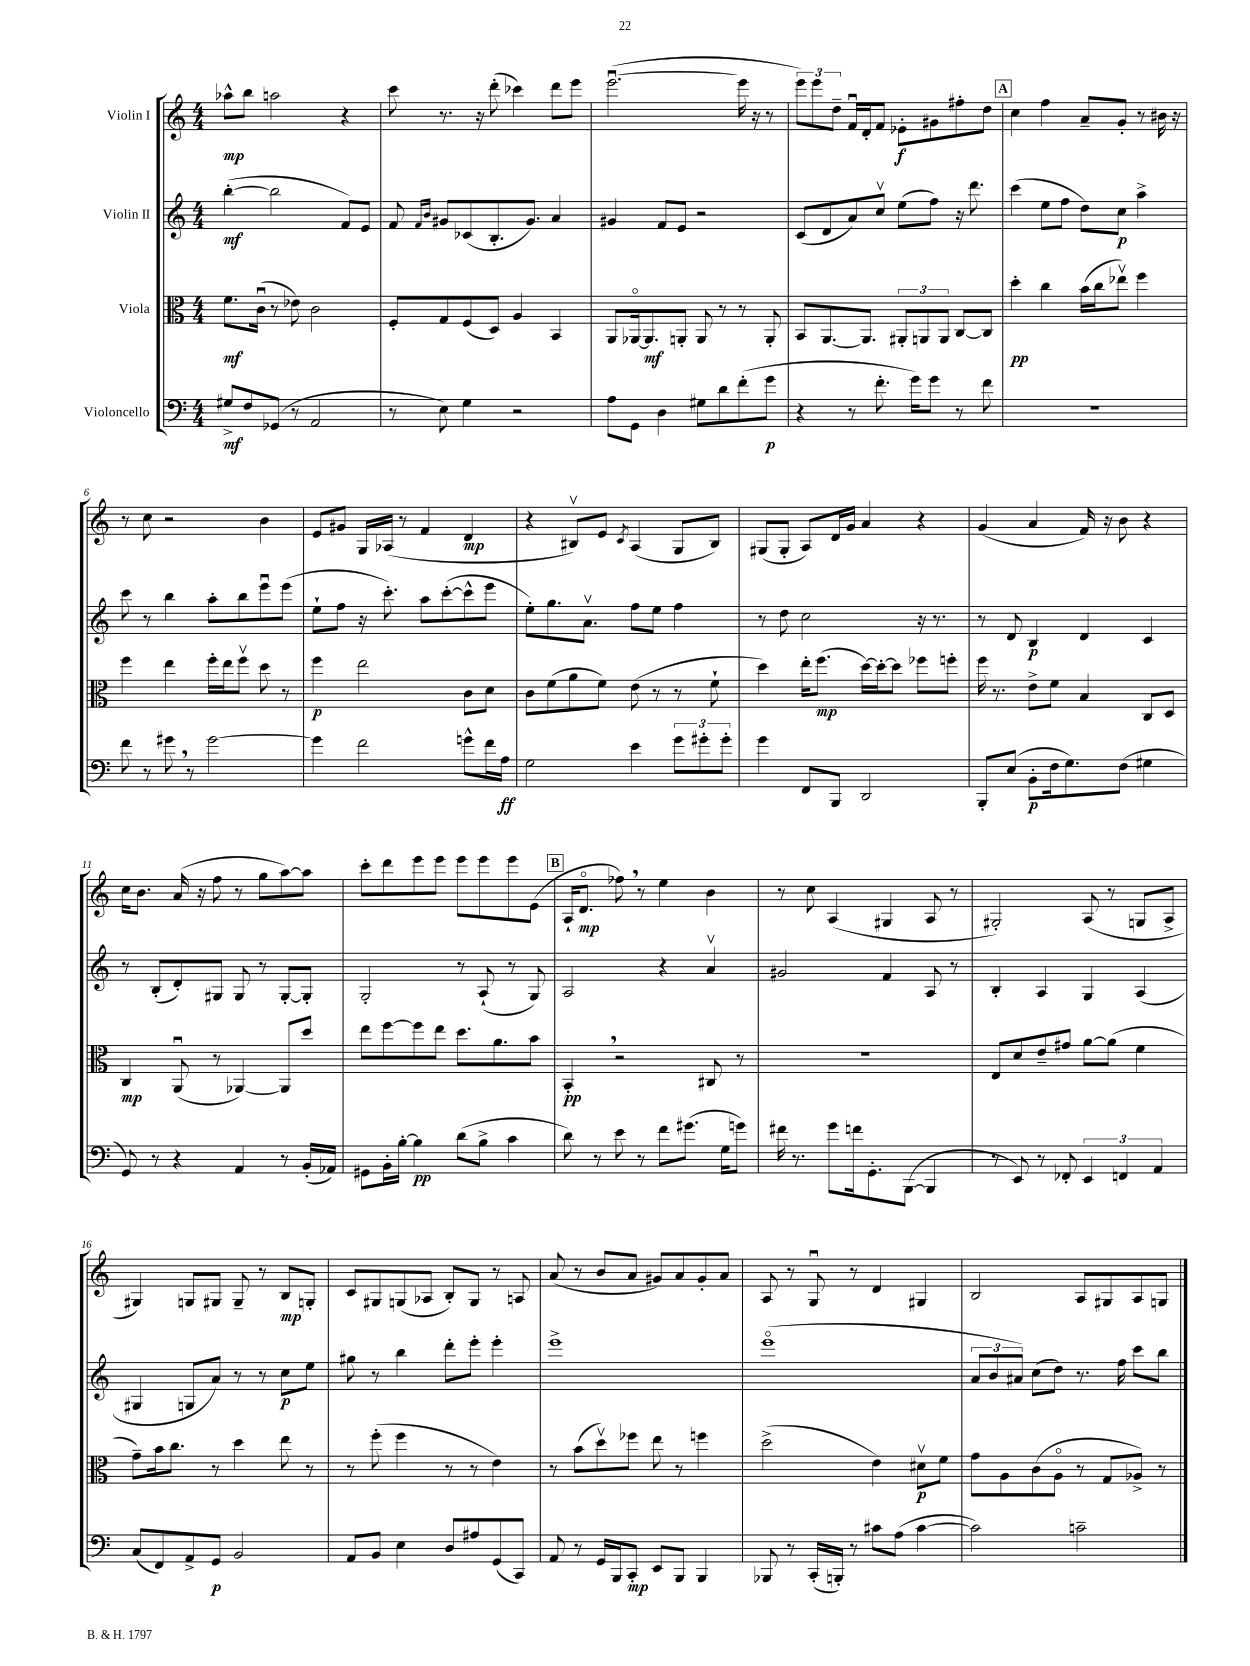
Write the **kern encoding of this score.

**kern	**dynam	**kern	**dynam	**kern	**dynam	**kern	**dynam
*part4	*part4	*part3	*part3	*part2	*part2	*part1	*part1
*staff4	*staff4	*staff3	*staff3	*staff2	*staff2	*staff1	*staff1
*I"Violoncello	*	*I"Viola	*	*I"Violin II	*	*I"Violin I	*
*clefF4	*	*clefC3	*	*clefG2	*	*clefG2	*
*k[]	*	*k[]	*	*k[]	*	*k[]	*
*M4/4	*	*M4/4	*	*M4/4	*	*M4/4	*
=1	=1	=1	=1	=1	=1	=1	=1
8G#X^/L	mf	8.f\L	mf	([4bb'\	mf	8aa-X^^\L	mp
8F/	.	.	.	.	.	8bb\J	.
.	.	(16cu\Jk	.	.	.	.	.
(8GG-X/J	.	8r	.	2bb\]	.	2aan\	.
8r	.	8e-X\)	.	.	.	.	.
2AA/	.	2c\	.	.	.	.	.
.	.	.	.	8f/L)	.	4r	.
.	.	.	.	8e/J	.	.	.
=2	=2	=2	=2	=2	=2	=2	=2
8r	.	8F'/L	.	8f/	.	8ccc\	.
.	.	.	.	16qqf/LL	.	.	.
.	.	.	.	16qqb/JJ	.	.	.
8E\)	.	8G/	.	8g#X/L	.	8.r	.
4G\	.	(8F/	.	(8c-X/	.	.	.
.	.	.	.	.	.	16r	.
.	.	8D/J)	.	8.B'/	.	(8ddd'\	.
2r	.	4A/	.	.	.	4ccc-X\)	.
.	.	.	.	8.g#/J)	.	.	.
.	.	4BB/	.	4a/	.	8ddd\L	.
.	.	.	.	.	.	8eee\J	.
=3	=3	=3	=3	=3	=3	=3	=3
8A\L	.	8AA/L	.	4g#X/	.	([2.eeeu\	.
8GG\J	.	[16AA-X/k	.	.	.	.	.
.	.	8.AA-/]	mf	.	.	.	.
4D\	.	.	.	8f/L	.	.	.
.	.	8AAn'/J	.	8e/J	.	.	.
8G#X\L	.	8AA/	.	2r	.	.	.
8d\	.	8r	.	.	.	.	.
(8f'\	.	8r	.	.	.	16eee\]	.
.	.	.	.	.	.	16r	.
8g\J	p	8AA'/	.	.	.	8r	.
=4	=4	=4	=4	=4	=4	=4	=4
4r	.	8BB/L	.	(8c/L	.	12eee\L)	.
.	.	.	.	.	.	12eee\	.
.	.	[8.AA/	.	8d/	.	.	.
.	.	.	.	.	.	12dd~\J	.
8r	.	.	.	8a/)	.	16fu/LL	.
.	.	8.AA/J]	.	.	.	16d'/J	.
8.f'\	.	.	.	8ccv/J	.	8f/J	.
.	.	12AA#X'/L	.	(8ee\L	.	8e-X'\L	f
16g\KL)	.	.	.	.	.	.	.
.	.	12AAn/	.	.	.	.	.
8g\J	.	.	.	8ff\J)	.	8g#X\	.
.	.	12AA/J	.	.	.	.	.
8r	.	[8C/L	.	16r	.	8ff#X'\	.
.	.	.	.	8.ddd\	.	.	.
8f\	.	8C/J]	.	.	.	8dd\J	.
!!LO:REH:place=s1:t=A
=5	=5	=5	=5	=5	=5	=5	=5
1r	.	4dd'\	pp	(4ccc\	.	4cc\	.
.	.	4cc\	.	8ee\L	.	4ff\	.
.	.	.	.	8ff\J	.	.	.
.	.	(16b\LL	.	8dd\L)	.	8a~/L	.
.	.	16cc\J	.	.	.	.	.
.	.	8ee-Xv\J)	.	8cc\J	p	8g'/J	.
.	.	4ff\	.	4aa^\	.	8r	.
.	.	.	.	.	.	16b#X\	.
.	.	.	.	.	.	16r	.
!!LO:LB:g=z
=6	=6	=6	=6	=6	=6	=6	=6
8f\	.	4ff\	.	8ccc\	.	8r	.
8r	.	.	.	8r	.	8cc\	.
8g#X,\	.	4ee\	.	4bb\	.	2r	.
8r	.	.	.	.	.	.	.
[2g#\	.	16ff'\LL	.	8aa'\L	.	.	.
.	.	16ee\J	.	.	.	.	.
.	.	8ffv\J	.	8bb\	.	.	.
.	.	8dd\	.	8eeeu\	.	4b\	.
.	.	8r	.	(8eee\J	.	.	.
=7	=7	=7	=7	=7	=7	=7	=7
4g#\]	.	4ff\	p	8ee`\L	.	8e/L	.
.	.	.	.	8ff\J	.	8g#X/J	.
2f\	.	2ee\	.	16r	.	16G/LL	.
.	.	.	.	8.ccc'\)	.	(16A-X/JJ	.
.	.	.	.	.	.	8r	.
.	.	.	.	8aa\L	.	4f/	.
.	.	.	.	([8ccc'\	.	.	.
8gn^^\L	.	8c\L	.	8ccc^^\]	.	4d/	mp
16f\L	.	8d\J	.	8eee\J	.	.	.
16A\JJ	ff	.	.	.	.	.	.
=8	=8	=8	=8	=8	=8	=8	=8
2G\	.	8c\L	.	8ee'\L)	.	4r	.
.	.	(8f\	.	8.gg\	.	.	.
.	.	8a\	.	.	.	8B#Xv/L)	.
.	.	.	.	8.av\J	.	.	.
.	.	8f\J)	.	.	.	8e/J	.
.	.	.	.	.	.	8qc/	.
4e\	.	(8e\	.	8ff\L	.	(4A/	.
.	.	8r	.	8ee\J	.	.	.
12g\L	.	8r	.	4ff\	.	8G/L	.
12g#X'\	.	.	.	.	.	.	.
.	.	8f`\	.	.	.	8B#/J)	.
12g#'\J	.	.	.	.	.	.	.
=9	=9	=9	=9	=9	=9	=9	=9
4g\	.	4dd\)	.	8r	.	(8G#X/L	.
.	.	.	.	8dd\	.	8G#'/J	.
8FF/L	.	16ee'\KL	.	2cc\	.	8A/L)	.
.	.	(8.ff\J	mp	.	.	.	.
8BBB/J	.	.	.	.	.	16d/L	.
.	.	.	.	.	.	16g/JJ	.
2DD/	.	[16dd\LL)	.	.	.	4a/	.
.	.	16dd'\J_	.	.	.	.	.
.	.	8dd\J]	.	.	.	.	.
.	.	8ff-X\L	.	16r	.	4r	.
.	.	.	.	8.r	.	.	.
.	.	8ffn'\J	.	.	.	.	.
=10	=10	=10	=10	=10	=10	=10	=10
8BBB'/L	.	16ff\	.	8r	.	(4g/	.
.	.	8.r	.	.	.	.	.
(8E/J	.	.	.	8d/	.	.	.
8BB'\L	p	8e^\L	.	4B/	p	4a/	.
16F\k	.	8f\J	.	.	.	.	.
8.G\)	.	.	.	.	.	.	.
.	.	4B/	.	4d/	.	16f/)	.
.	.	.	.	.	.	16r	.
(8F\J	.	.	.	.	.	8b\	.
4G#X\	.	8C/L	.	4c/	.	4r	.
.	.	8D/J	.	.	.	.	.
!!LO:LB:g=z
=11	=11	=11	=11	=11	=11	=11	=11
8GG/)	.	4C/	mp	8r	.	16cc\KL	.
.	.	.	.	.	.	8.b\J	.
8r	.	.	.	(8B'/L	.	.	.
4r	.	(8AAu/	.	8d'/)	.	(16a/	.
.	.	.	.	.	.	16r	.
.	.	8r	.	8G#X/J	.	8ff\	.
4AA/	.	[4AA-X/)	.	8G#/	.	8r	.
.	.	.	.	8r	.	8gg\L	.
8r	.	8AA-/L]	.	[8G#'/L	.	[8aa\)	.
(16BB'/LL	.	8dd/J	.	8G#'/J]	.	8aa\J]	.
16AA-X/JJ)	.	.	.	.	.	.	.
=12	=12	=12	=12	=12	=12	=12	=12
8GG#X\L	.	8ee\L	.	2G'/	.	8ccc'\L	.
16BB'\L	.	[8ff\	.	.	.	8ddd\	.
[16B'\JJ	.	.	.	.	.	.	.
4B\]	pp	8ff\]	.	.	.	8eee\	.
.	.	8ee\J	.	.	.	8eee\J	.
(8d\L	.	8.dd\L	.	8r	.	8eee\L	.
8B^\J	.	.	.	(8A`/	.	8eee\	.
.	.	8.a\	.	.	.	.	.
4c\	.	.	.	8r	.	8eee\	.
.	.	8b\J	.	8G/)	.	(8e\J	.
!!LO:REH:place=s1:t=B
=13	=13	=13	=13	=13	=13	=13	=13
8d\)	.	4BB',/	pp	2A/	.	16A`/KL	.
.	.	.	.	.	.	8.d/J	mp
8r	.	.	.	.	.	.	.
8e\	.	2r	.	.	.	8ff-X,\)	.
8r	.	.	.	.	.	8r	.
8f\L	.	.	.	4r	.	4ee\	.
(8.g#X\J	.	.	.	.	.	.	.
.	.	8C#X/	.	4av/	.	4b\	.
16G\KL	.	.	.	.	.	.	.
8gn\J)	.	8r	.	.	.	.	.
=14	=14	=14	=14	=14	=14	=14	=14
16f#X\	.	1r	.	2g#X/	.	8r	.
8.r	.	.	.	.	.	.	.
.	.	.	.	.	.	8cc\	.
8g\L	.	.	.	.	.	(4A/	.
16fn\k	.	.	.	.	.	.	.
8.GG'\	.	.	.	.	.	.	.
.	.	.	.	4f/	.	4G#X/	.
([8BBB\J	.	.	.	.	.	.	.
4BBB/]	.	.	.	8A/	.	8A/	.
.	.	.	.	8r	.	8r	.
=15	=15	=15	=15	=15	=15	=15	=15
8r	.	8E/L	.	4B'/	.	2G#X'/)	.
8EE/)	.	8d/	.	.	.	.	.
8r	.	8e~/	.	4A/	.	.	.
8FF-X'/	.	8g#X/J	.	.	.	.	.
6EE/	.	[8a\L	.	4G/	.	(8A/	.
.	.	(8a\J]	.	.	.	8r	.
6FFn/	.	.	.	.	.	.	.
.	.	4f\	.	(4A/	.	8Gn/L	.
6AA/	.	.	.	.	.	.	.
.	.	.	.	.	.	8A^/J	.
!!LO:LB:g=z
=16	=16	=16	=16	=16	=16	=16	=16
(8C/L	.	8g~\L)	.	4G#X/	.	4G#X/)	.
8FF/)	.	16b\k	.	.	.	.	.
.	.	8.cc\J	.	.	.	.	.
8AA^/	.	.	.	8Gn/L	.	8Gn/L	.
8GG/J	p	8r	.	8a/J)	.	8G#X/J	.
2BB/	.	4dd\	.	8r	.	8G#~/	.
.	.	.	.	8r	.	8r	.
.	.	8ee\	.	8cc\L	p	8B/L	mp
.	.	8r	.	8ee\J	.	8Gn'/J	.
=17	=17	=17	=17	=17	=17	=17	=17
8AA/L	.	8r	.	8gg#X\	.	8c/L	.
8BB/J	.	(8ff'\	.	8r	.	8G#X/	.
4E\	.	4ff\	.	4bb\	.	(8Gn/	.
.	.	.	.	.	.	8A-X/J	.
8D/L	.	8r	.	8ddd'\L	.	8B'/L)	.
8A#X/	.	8r	.	8eee'\J	.	8G/J	.
(8GG/	.	4e\)	.	4eee'\	.	8r	.
8CC/J)	.	.	.	.	.	8An/	.
=18	=18	=18	=18	=18	=18	=18	=18
8AA/	.	8r	.	1eee^	.	(8a/	.
8r	.	(8b\L	.	.	.	8r	.
16GG/LL	.	8ddv\)	.	.	.	8b/L	.
16BBB/J	.	.	.	.	.	.	.
8CC'/J	mp	8ff-X\J	.	.	.	8a/J	.
8EE/L	.	8ee\	.	.	.	8g#X/L)	.
8BBB/J	.	8r	.	.	.	8a/	.
4BBB/	.	4ffn\	.	.	.	8g#'/	.
.	.	.	.	.	.	8a/J	.
=19	=19	=19	=19	=19	=19	=19	=19
8BBB-X/	.	(2dd^\	.	(1eee	.	8A/	.
8r	.	.	.	.	.	8r	.
(16CC'/LL	.	.	.	.	.	8Gu/	.
16BBBn'/JJ)	.	.	.	.	.	.	.
8r	.	.	.	.	.	8r	.
8c#X\L	.	4e\)	.	.	.	4d/	.
(8A\J	.	.	.	.	.	.	.
[4c#\	.	8d#Xv\L	p	.	.	4G#X/	.
.	.	8f\J	.	.	.	.	.
=20	=20	=20	=20	=20	=20	=20	=20
2c#\])	.	8g\L	.	12a/L	.	2B/	.
.	.	.	.	12b/	.	.	.
.	.	8A\	.	.	.	.	.
.	.	.	.	12a#X/J)	.	.	.
.	.	(8c\	.	(8cc\L	.	.	.
.	.	8A\J	.	8dd\J)	.	.	.
2cn~\	.	8r	.	8.r	.	8A/L	.
.	.	8G/L	.	.	.	8G#X/	.
.	.	.	.	16ff\	.	.	.
.	.	8A-X^/J)	.	8ccc\L	.	8A/	.
.	.	8r	.	8bb\J	.	8Gn/J	.
==	==	==	==	==	==	==	==
*-	*-	*-	*-	*-	*-	*-	*-
